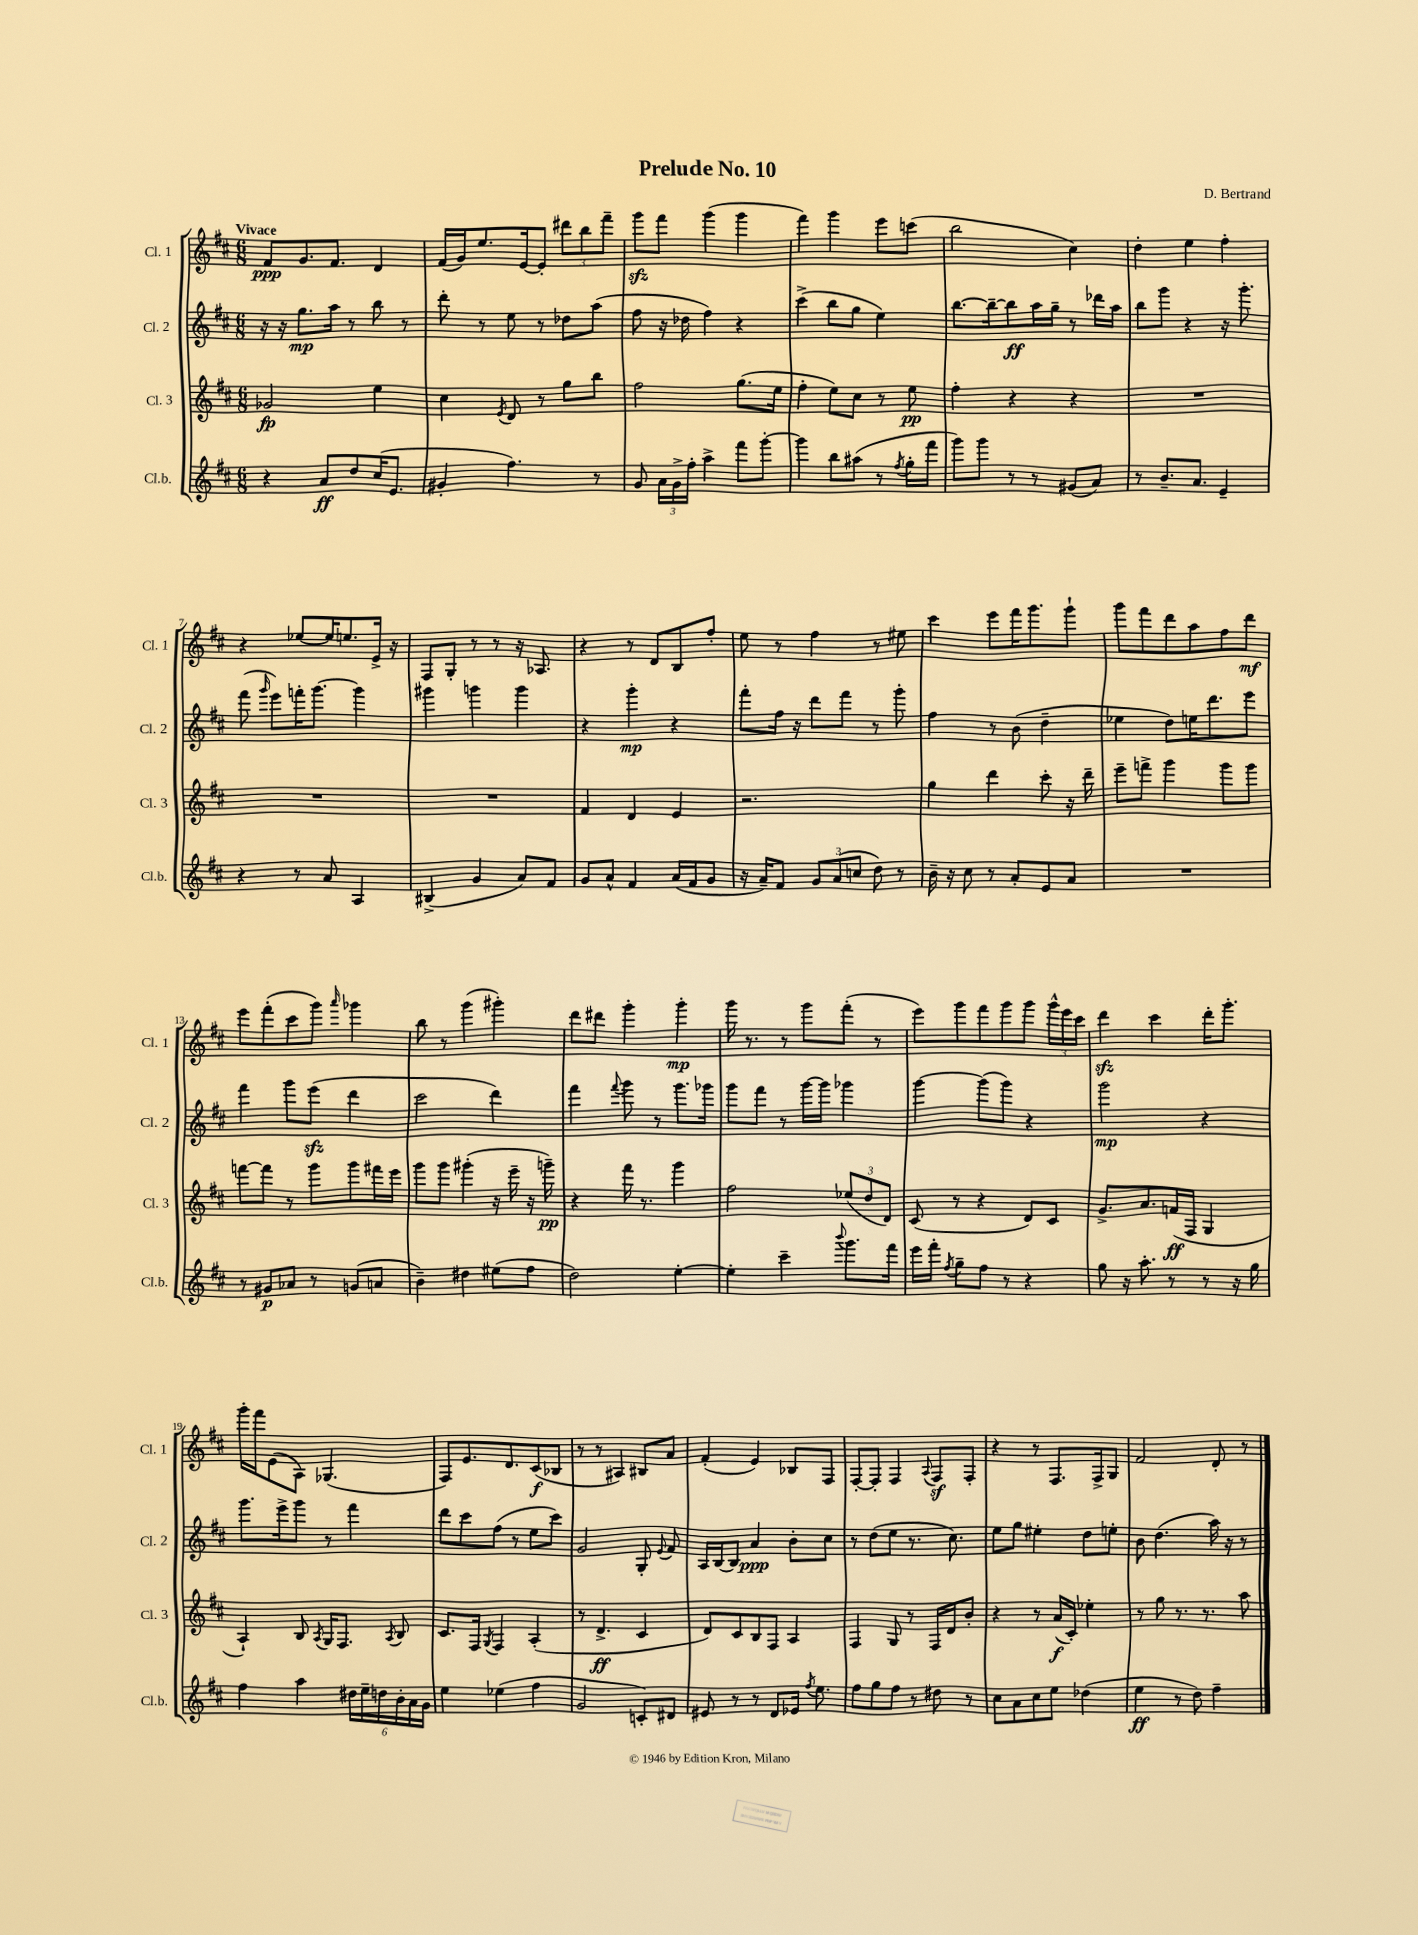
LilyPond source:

\header { title = "Prelude No. 10" composer = "D. Bertrand" }
<<
\new StaffGroup <<
\new Staff = "s0" \with { instrumentName = "Cl. 1" shortInstrumentName = "Cl. 1" } {
    \clef treble \key d \major \numericTimeSignature \time 6/8 \tempo "Vivace"
    \autoBeamOff fis'8[\ppp g'8. fis'8.] d'4 |
    fis'16[( g'16) e''8. e'16~ e'8]-. \tuplet 3/2 { dis'''8[ b''8 fis'''8]-- } |
    g'''8[\sfz fis'''8] g'''4( g'''4 |
    fis'''4) g'''4 e'''8[ c'''8]( |
    b''2 cis''4) |
    d''4-. e''4 fis''4-. |
    r4 ees''8[~ ees''16 e''8. e'16]-> r16 |
    fis8[ g8]-. r8 r8 r16 aes8. |
    r4 r8 d'8[ b8 fis''8]-. |
    e''8 r8 fis''4 r8 eis''8 |
    cis'''4 e'''8[ fis'''16 g'''8. g'''8]-! |
    g'''8[ fis'''8 d'''8 a''8 fis''8 d'''8]\mf |
    e'''8[ fis'''8-.( cis'''8 g'''8]) \grace { a'''16 } ges'''4 |
    b''8 r8 g'''4( gis'''4-.) |
    d'''8[ dis'''8] g'''4-. g'''4-.\mp |
    g'''16 r8. r8 g'''8[ fis'''8]-.( r8 |
    e'''8[) g'''8 fis'''8 g'''8 g'''8] \tuplet 3/2 { g'''16[-^ e'''16 cis'''16] } |
    d'''4\sfz cis'''4 d'''16[-. g'''8.]-. |
    g'''16[-. fis'''16 e'8( a8]) ges4.( |
    fis8[) e'8. d'8. cis'8\f( bes8] |
    r8 r8 ais4) bis8[ a'8] |
    fis'4-.( e'4) bes8[ fis8] |
    fis8[~-. fis8]-. fis4 \appoggiatura { a8 } fis8[\sf fis8]-. |
    r4 r8 fis8.[ fis16-> g8] |
    fis'2 d'8-. r8 \bar "|." |
}
\new Staff = "s1" \with { instrumentName = "Cl. 2" shortInstrumentName = "Cl. 2" } {
    \clef treble \key d \major \numericTimeSignature \time 6/8
    \autoBeamOff r16 r16 g''8.[\mp a''16] r8 b''8 r8 |
    d'''8-. r8 e''8 r8 des''8[ a''8]( |
    fis''8 r16 des''16 fis''4) r4 |
    cis'''4->( b''8[ g''8] e''4) |
    b''8.[~ b''16~-- b''8\ff a''16 g''16]-- r8 des'''16[ a''16] |
    b''8[ g'''8] r4 r16 g'''8.-. |
    fis'''8( \grace { g'''16 } e'''8[) f'''16-. g'''8.]~ g'''4 |
    gis'''4 g'''4 g'''4 |
    r4 g'''4-.\mp r4 |
    fis'''8[-. fis''16] r16 d'''8[ fis'''8] r8 g'''8-. |
    fis''4 r8 b'8( d''4-- |
    ees''4 d''8[) e''16 d'''8. e'''8] |
    fis'''4 g'''8[ e'''8]\sfz( d'''4 |
    cis'''2 d'''4) |
    fis'''4 \appoggiatura { fis'''8 } g'''8 r8 g'''8.[ ges'''16] |
    g'''8[ fis'''8] r8 g'''16[~ g'''16] ges'''4 |
    g'''4~ g'''8[( g'''8]) r4 |
    g'''2\mp r4 |
    g'''8.[ e'''16-> g'''8] r8 fis'''4 |
    d'''8[ cis'''8 fis''8]( r8 e''8[ cis'''8]) |
    g'2 g8-. \appoggiatura { e'8 } fis'8 |
    a16[ b16~ b8] a'4\ppp b'8[-. cis''8] |
    r8 d''8[( e''8] r8. cis''8.) |
    e''8[ g''8] eis''4-. d''8[ e''8]-. |
    b'8 d''4.( a''16) r16 r8 \bar "|." |
}
\new Staff = "s2" \with { instrumentName = "Cl. 3" shortInstrumentName = "Cl. 3" } {
    \clef treble \key d \major \numericTimeSignature \time 6/8
    \autoBeamOff ges'2\fp e''4 |
    cis''4 \acciaccatura { e'8 } d'8 r8 g''8[ b''8] |
    fis''2 g''8.[( e''16] |
    fis''4-. e''8[) cis''8] r8 e''8\pp |
    fis''4-. r4 r4 |
    R2. |
    R2. |
    R2. |
    fis'4 d'4 e'4 |
    r2. |
    g''4 d'''4 cis'''8-. r16 d'''16-- |
    e'''8[-- f'''8]-> g'''4 g'''8[ g'''8] |
    f'''8[~ f'''8] r8 g'''8[ g'''8 fis'''16 e'''16] |
    g'''8[ g'''8] gis'''4-.( r16 e'''16-- r16 g'''16--\pp) |
    r4 fis'''16 r8. g'''4 |
    fis''2 \tuplet 3/2 { ees''8[( d''8 d'8]) } |
    cis'8( r8 r4 d'8[) cis'8] |
    g'8.[-> a'8. f'16\ff( fis16] g4 |
    a4-!) b8 \acciaccatura { a8 } g16[ fis8.] \acciaccatura { a8 } b8 |
    cis'8.[ fis16] \acciaccatura { g8 } fis4 a4-.( |
    r8 d'4.->\ff cis'4 |
    d'8[) cis'8 b8 fis8] a4 |
    fis4 g8 r8 fis16[ d'16 b'8]-. |
    r4 r8 a'16[\f( cis'16]-.) ees''4-. |
    r8 g''8 r8. r8. a''8 \bar "|." |
}
\new Staff = "s3" \with { instrumentName = "Cl.b." shortInstrumentName = "Cl.b." } {
    \clef treble \key d \major \numericTimeSignature \time 6/8
    \autoBeamOff r4 a'8[\ff d''8 cis''16( e'8.] |
    gis'4-. fis''4.) r8 |
    g'8 \tuplet 3/2 { a'16[ g'16-> fis''16]-. } a''4-> fis'''8[ g'''8]~-. |
    g'''4 b''8[ ais''8]( r8 \acciaccatura { fis''8 } g''16[-. fis'''16] |
    g'''8[) g'''8] r8 r8 gis'8[( a'8]) |
    r8 b'8.[-- a'8.] e'4-- |
    r4 r8 a'8 a4 |
    bis4->( g'4 a'8[) fis'8] |
    g'8[ a'8]-^ fis'4 a'16[( fis'16 g'8] |
    r16 a'16[--) fis'8] \tuplet 3/2 { g'8[ a'8( c''8] } d''8) r8 |
    b'16-- r16 cis''8 r8 a'8[-. e'8 a'8] |
    R2. |
    r8 gis'8[\p aes'8] r8 g'8[( a'8] |
    b'4--) dis''4 eis''8[( fis''8] |
    d''2) e''4~-. |
    e''4-. cis'''4-- \appoggiatura { b'''8 } g'''8.[ fis'''16] |
    e'''16[ fis'''16]-. \acciaccatura { fis''8 } g''8[-- fis''8] r8 r4 |
    g''8 r16 a''8.-. r8 r8 r16 g''16 |
    fis''4 a''4 \tuplet 6/4 { dis''16[ e''16-- d''16 b'16-. a'16 g'16] } |
    e''4 ees''4( fis''4 |
    g'2 c'8[-.) dis'8] |
    eis'8 r8 r8 d'8[ ees'16] \acciaccatura { fis''8 } e''8. |
    fis''8[ g''8 fis''8] r8 dis''8 r8 |
    cis''8[ a'8 cis''8 e''8] des''4( |
    e''4\ff r8 d''8) fis''4-- \bar "|." |
}
>>
>>
